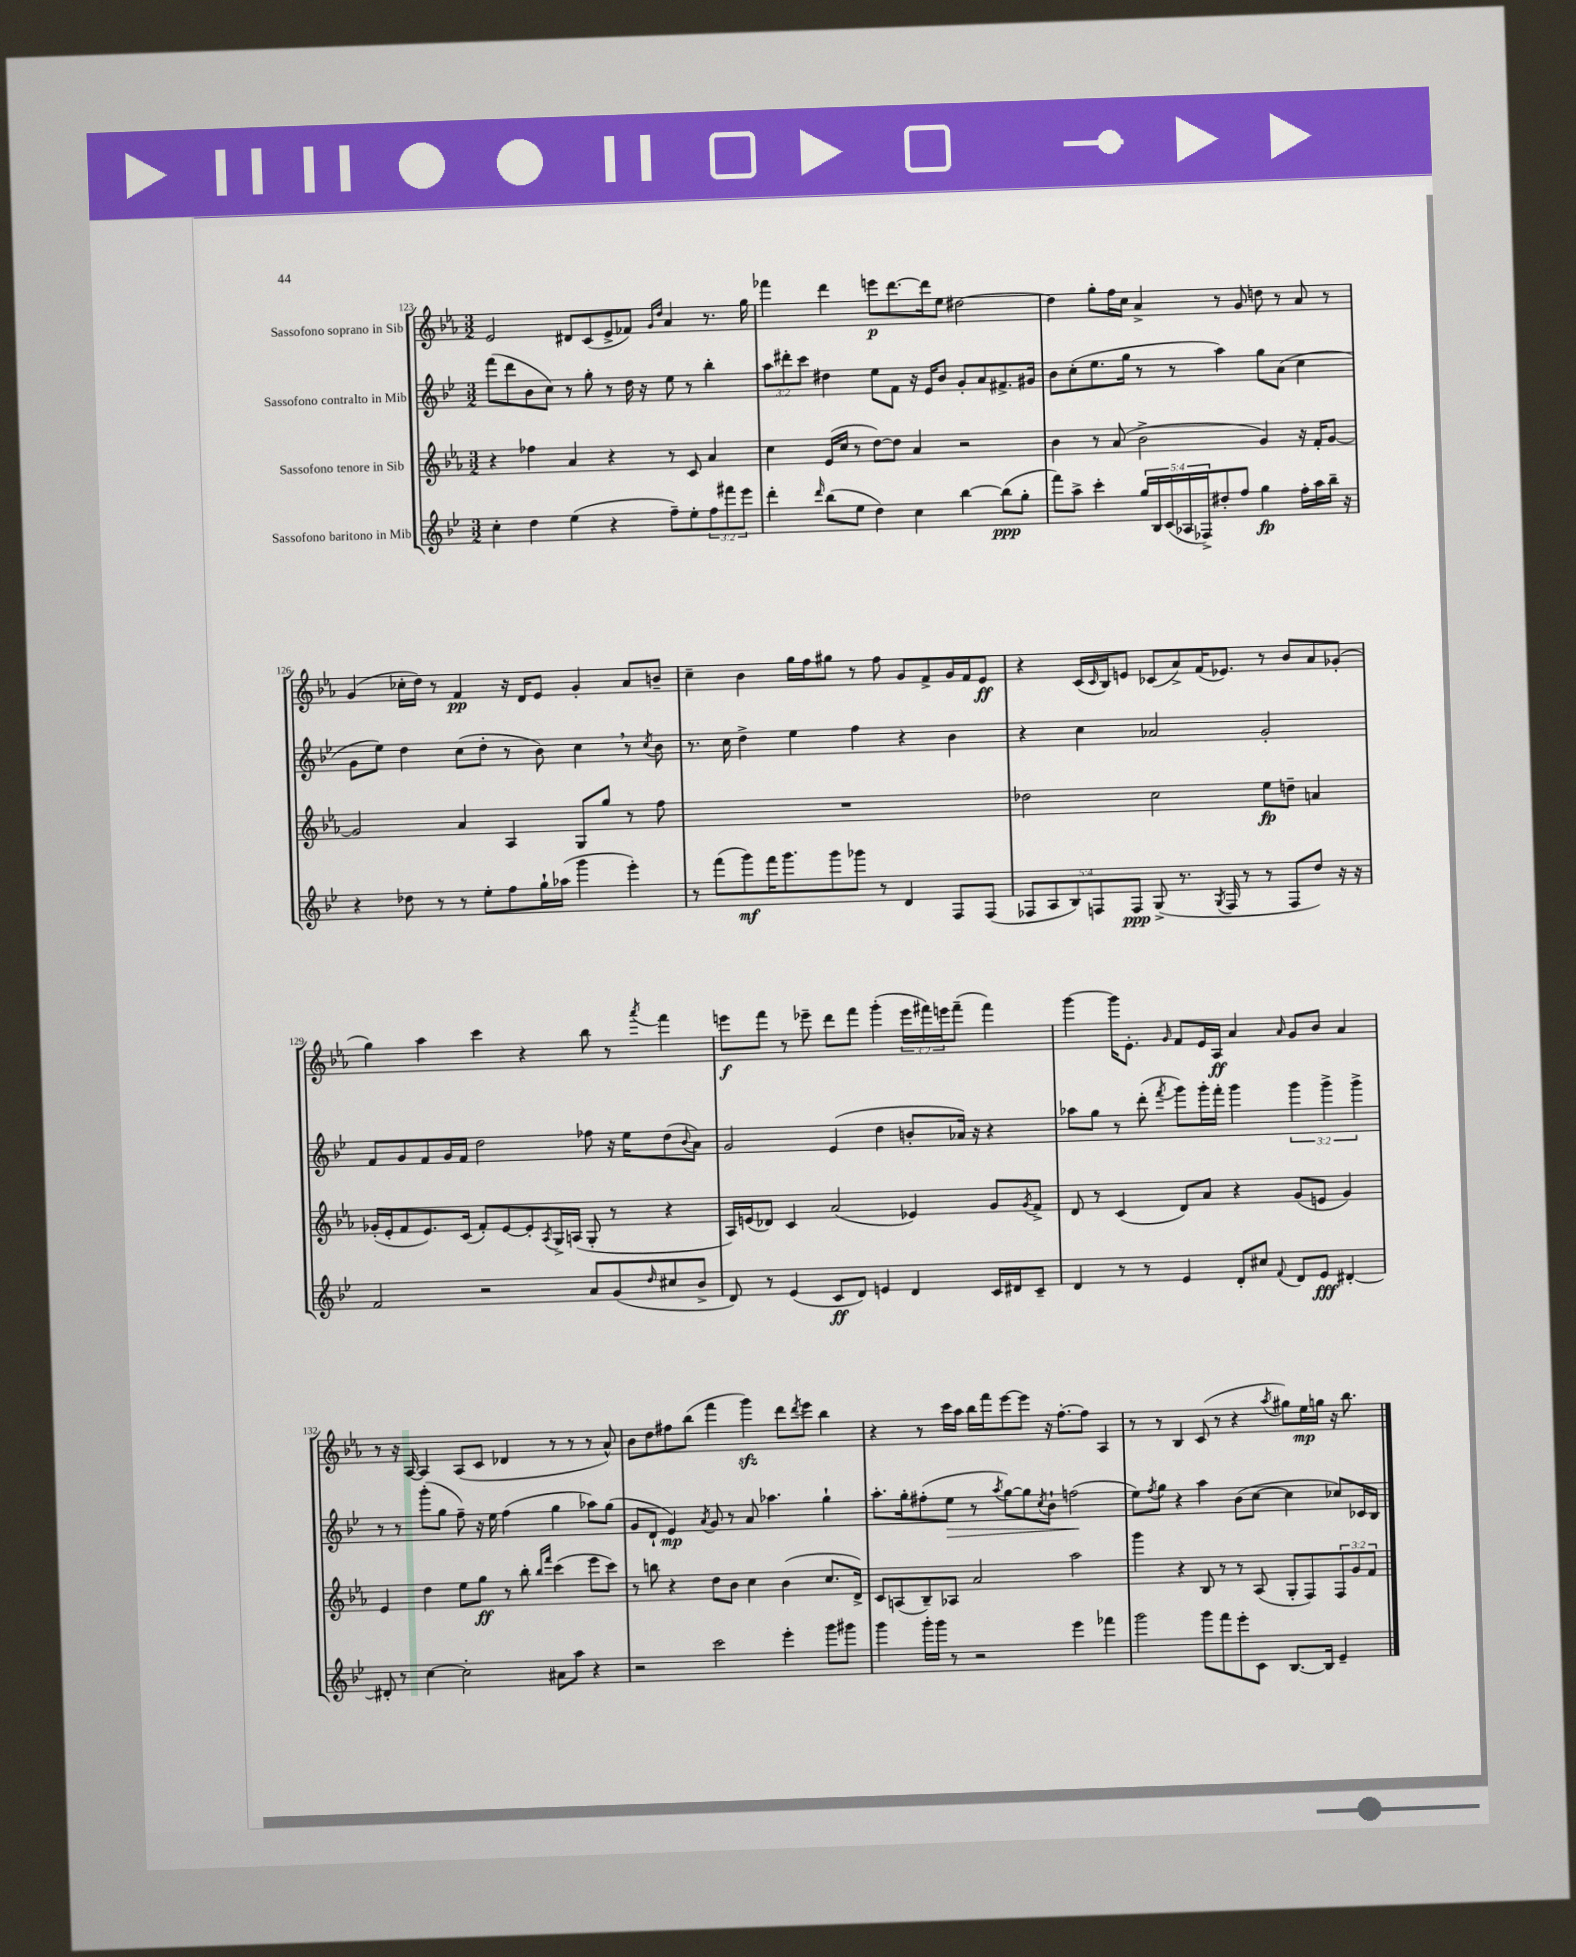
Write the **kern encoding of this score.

**kern	**kern	**kern	**kern
*staff4	*staff3	*staff2	*staff1
*clefG2	*clefG2	*clefG2	*clefG2
*k[b-e-]	*k[b-e-a-]	*k[b-e-]	*k[b-e-a-]
*M3/2	*M3/2	*M3/2	*M3/2
4cc'	4r	(8fff	2e-
.	.	8ddd	.
4dd	4ff-	8b-	.
.	.	8cc)	.
(4ee-	4a-	8r	8d#
.	.	8gg'	(8c
4r	4r	8r	8e-^
.	.	16dd	8f-)
.	.	16r	.
.	.	.	16qqg
.	.	.	16qqdd
8ff~)	8r	8ee-	4a-
8ee-'	8c	8r	.
12ff	4a-	4bb-'	8.r
12fff#	.	.	.
12eee-	.	.	.
.	.	.	16gg
=	=	=	=
4ddd'	4cc	12aa	4fff-
.	.	12ddd#'	.
.	.	12ccc	.
16qqddd	.	.	.
(8bb-	(16e-	4dd#	4ddd
.	16cc	.	.
8ee-	8r	.	.
4dd)	[8dd)	8ee-	8eee
.	8dd]	8f	[8.ddd
4cc	4a-	16r	.
.	.	16e-	16ddd]
.	.	8b-	8ee-
[4bb-	2r	8g'	[2dd#
.	.	8a	.
(8bb-]	.	8.f#^	.
8gg'	.	.	.
.	.	16g#	.
=	=	=	=
8fff)	4b-	8b-	4dd#]
8aa^	.	(8cc'	.
4ccc'	8r	8.ee-	8gg'
.	(8a-	.	16ff
.	.	16gg	16cc
20gg	2b-^	8r	4a-^
20B-	.	.	.
(20c	.	.	.
.	.	8r	.
20A-	.	.	.
20F-^)	.	.	.
8dd#'	.	4aa)	8r
8ff	.	.	8g
4gg	4g)	8gg	8dd
.	.	(8a	8r
16ff'	16r	4cc	8a-
16aa	16f'	.	.
16bb-~	[8g	.	8r
16r	.	.	.
=	=	=	=
4r	2g]	8g	(4g
.	.	8ee-)	.
8dd-	.	4dd	16cc-'
.	.	.	16dd)
8r	.	.	8r
8r	4a-	(8cc	4f
8ee-'	.	8dd'	.
8ff	4A-	8r	16r
.	.	.	16d
16gg`	.	8b-)	8e-
(16aa-	.	.	.
4ggg	8G	4cc	4g'
.	8gg	.	.
4eee-')	8r	8r	8a-
.	.	8qcc	.
.	8ff	8b-	8b~
=	=	=	=
8r	1.r	8.r	4cc~
(8fff	.	.	.
.	.	16cc	.
8ggg)	.	4dd^	4b-
16fff	.	.	.
8.ggg	.	.	.
.	.	4ee-	16gg
.	.	.	16ff
8ggg	.	.	8gg#
8ggg-	.	4ff	8r
8r	.	.	8ff
4d	.	4r	8g
.	.	.	8f^
8F	.	4b-	16g
.	.	.	16f
(8F	.	.	8e-
=	=	=	=
10F-	2dd-	4r	4r
10A	.	.	.
10B-)	.	.	.
.	.	4cc	(16c
10F	.	.	.
.	.	.	16qqc
.	.	.	16B-)
.	.	.	8e
10F	.	.	.
(8G^	2cc	2a-	(8c-
8.r	.	.	8a-^)
.	.	.	(16f
8qG	.	.	.
16F	.	.	8.e-)
8r	.	.	.
8r	8ee-	2g'	8r
8F	8dd~	.	8b-
8dd)	4a	.	8a-
16r	.	.	(8g-'
16r	.	.	.
=	=	=	=
2f	(16g-'	8f	4gg)
.	16e-'	.	.
.	8f	8g	.
.	8.e-)	8f	4aa-
.	.	16g	.
.	(16c	16f	.
2r	8f')	2dd	4ccc
.	[8e-	.	.
.	8e-']	.	4r
.	8qA-	.	.
.	16G^	.	.
.	(16A	.	.
8a	8G'	8ff-	8bb-
(8g	8r	16r	8r
.	.	16ee-	.
16qqdd	.	.	8qaaa-
8cc#	4r	(8dd	4fff
.	.	8qqb-	.
8b-^	.	8a)	.
=	=	=	=
8d)	16A-)	2g	8eee
.	(16e	.	.
8r	8d-)	.	8fff
(4e-	4c	.	8r
.	.	.	8eee-~
8c	(2a-	(4e-	8ddd
8d)	.	.	8fff
4e	.	4dd	(4ggg'
4d	4e-)	8b'	24eee-
.	.	.	24fff#)
.	.	.	24eee
.	.	16a-)	(8fff#~
.	.	16r	.
16c	8g	4r	4fff#)
16d#	.	.	.
.	8qg	.	.
8c~	8f^	.	.
=	=	=	=
4d	8d	8aa-	[4ggg
.	8r	8gg	.
8r	(4c	8r	16ggg]
.	.	.	8.e-'
8r	.	(8ddd'	.
.	.	8qfff	16qqg
4e-	8d)	8ggg)	8f
.	8a-	16ggg'	16e-
.	.	16fff'	16A-
8d'	4r	4ggg	4a-
8cc#	.	.	.
8qqf	.	.	16qqa-
8d	(8g	6ggg	8g
8e-	8e	.	8b-
.	.	6ggg^	.
[4d#'	4g)	.	4a-
.	.	6ggg^	.
=	=	=	=
8d#']	4e-	8r	8r
8r	.	8r	16r
.	.	.	[16A-
[4cc	4dd	(8ggg'	4A-]
.	.	8gg	.
2cc']	8ee-	8ff~)	(8A-
.	8gg	16r	8c
.	.	16ee-	.
.	8r	(4ff	4d-
.	8bb-'	.	.
.	16qqbb-	.	.
.	16qqfff	.	.
8a#	(4ccc	4gg	8r
8aa	.	.	8r
4r	8eee-	8aa-)	8r
.	8ccc)	(8gg	8a-^^)
=	=	=	=
2r	8r	8g	8b-
.	8bb	8d`	8dd
.	4r	4e-)	8ff#
.	.	.	(8bb-
.	.	8qa	.
2ccc	8dd	8g	4fff
.	8b-	8r	.
.	4cc	8a	4ggg)
.	.	4.aa-	.
4eee-'	(4b-	.	8ddd
.	.	.	8qddd
.	.	.	8eee-
8ggg	8.cc	4gg`	4bb-
8ggg#	.	.	.
.	16d^)	.	.
=	=	=	=
4ggg	8c	8.aa'	4r
.	(8A	.	.
.	.	16gg'	.
16ggg'	8B-~)	(8ff#'	8r
16ggg	.	.	.
8r	8A-	8ee-	16ccc
.	.	.	16aa-
2r	2a-	8r	16bb-
.	.	.	16fff
.	.	8qaa	.
.	.	[8gg)	[8eee-
.	.	8gg]	8eee-]
.	.	8qcc	.
.	.	8b-`	16r
.	.	.	[8.ff'
4eee-	2aa-	(2ff	.
.	.	.	8ff]
4fff-	.	.	4A-
=	=	=	=
2ggg	4ggg	8ee-)	8r
.	.	8qff	.
.	.	8gg	8r
.	4r	4r	4B-
8ggg	8B-	4aa	(8c
8fff	8r	.	8r
8eee-'	8r	(8b-	4r
8c	(8A-	[8cc	.
.	.	.	8qaa-
[8.B-	8G'	4cc]	8gg#)
.	8F)	.	16ee-
16B-]	.	.	16gg
4e-~	12F	8cc-)	16r
.	.	.	8.bb-
.	12g	.	.
.	.	16c-	.
.	12f	.	.
.	.	16B-	.
==	==	==	==
*-	*-	*-	*-
